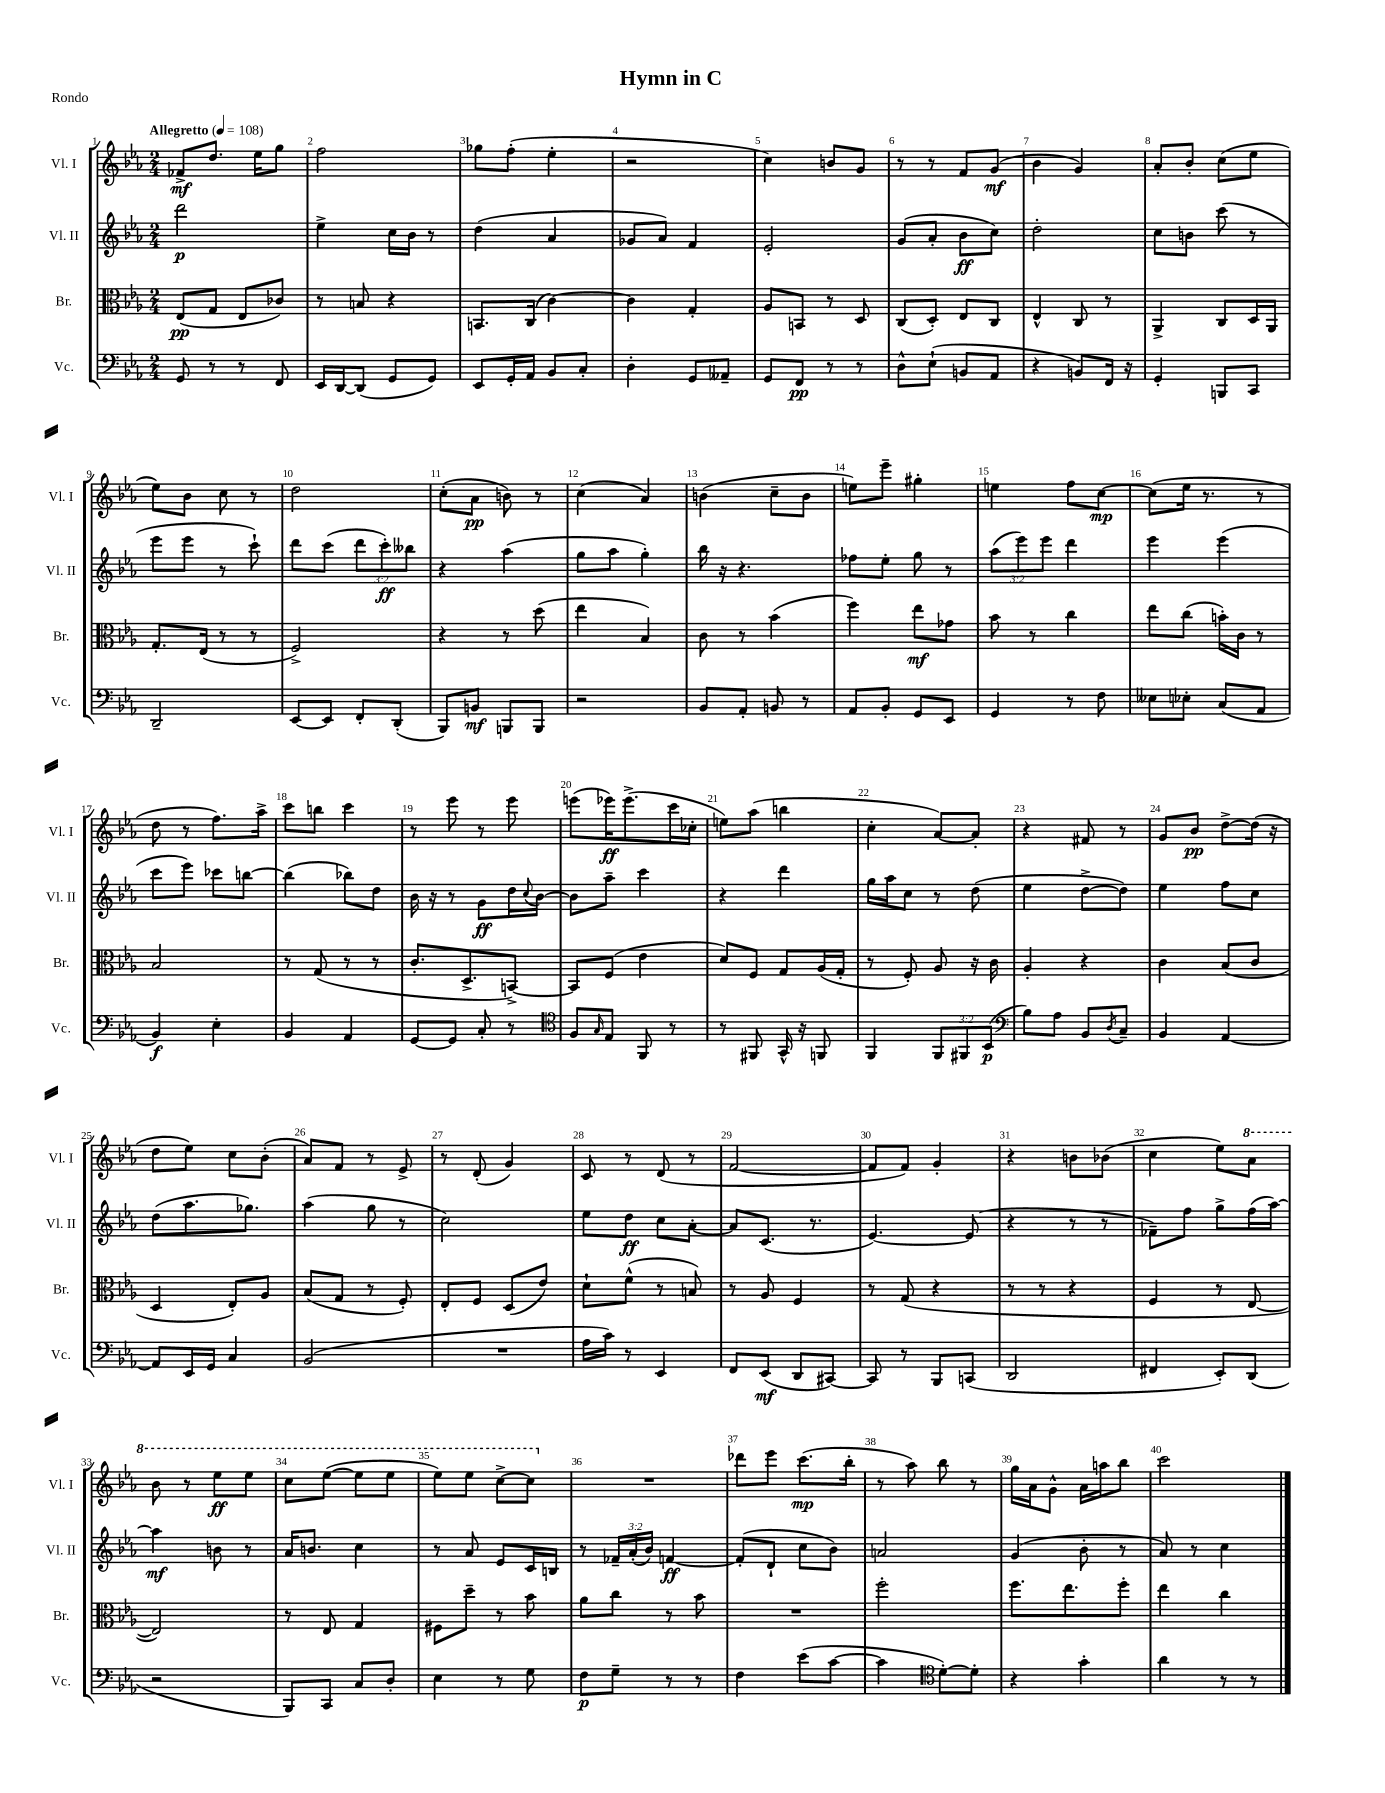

**kern	**dynam	**kern	**dynam	**kern	**dynam	**kern	**dynam
*part4	*part4	*part3	*part3	*part2	*part2	*part1	*part1
*staff4	*staff4	*staff3	*staff3	*staff2	*staff2	*staff1	*staff1
*I"Vc.	*	*I"Br.	*	*I"Vl. II	*	*I"Vl. I	*
*I'Vc.	*	*I'Br.	*	*I'Vl. II	*	*I'Vl. I	*
*clefF4	*	*clefC3	*	*clefG2	*	*clefG2	*
*k[b-e-a-]	*	*k[b-e-a-]	*	*k[b-e-a-]	*	*k[b-e-a-]	*
*M2/4	*	*M2/4	*	*M2/4	*	*M2/4	*
*MM108	*	*MM108	*	*MM108	*	*MM108	*
=1	=1	=1	=1	=1	=1	=1	=1
!	!	!	!	!	!	!LO:TX:a:B:t=Allegretto	!
8GG/	.	(8E-/L	pp	2ddd\	p	8f-X^/L	mf
8r	.	8G/J	.	.	.	8.dd/J	.
8r	.	8E-/L	.	.	.	.	.
.	.	.	.	.	.	16ee-\KL	.
8FF/	.	8c-X/J)	.	.	.	8gg\J	.
=2	=2	=2	=2	=2	=2	=2	=2
16EE-/LL	.	8r	.	4ee-^\	.	2ff\	.
[16DD/J	.	.	.	.	.	.	.
(8DD/J]	.	8Bn/	.	.	.	.	.
8GG/L	.	4r	.	16cc\LL	.	.	.
.	.	.	.	16b-\JJ	.	.	.
8GG/J)	.	.	.	8r	.	.	.
=3	=3	=3	=3	=3	=3	=3	=3
8EE-/L	.	8.BBn/L	.	(4dd\	.	8gg-X\L	.
16GG'/L	.	.	.	.	.	(8ff'\J	.
16AA-/JJ	.	(16C/Jk	.	.	.	.	.
8BB-/L	.	[4c\)	.	4a-/	.	4ee-'\	.
8C'/J	.	.	.	.	.	.	.
=4	=4	=4	=4	=4	=4	=4	=4
4D'\	.	4c\]	.	8g-X/L	.	2r	.
.	.	.	.	8a-/J)	.	.	.
8GG/L	.	4G'/	.	4f/	.	.	.
8AA--X~/J	.	.	.	.	.	.	.
=5	=5	=5	=5	=5	=5	=5	=5
8GG/L	.	8A-/L	.	2e-'/	.	4cc\)	.
8FF/J	pp	8BBn/J	.	.	.	.	.
8r	.	8r	.	.	.	8bn/L	.
8r	.	8D/	.	.	.	8g/J	.
=6	=6	=6	=6	=6	=6	=6	=6
8D^^\L	.	(8C/L	.	(8g/L	.	8r	.
(8E-`\J	.	8D'/J)	.	8a-'/J	.	8r	.
8BBn/L	.	8E-/L	.	8b-\L	ff	8f/L	.
8AA-/J	.	8C/J	.	8cc\J)	.	(8g/J	mf
=7	=7	=7	=7	=7	=7	=7	=7
4r	.	4E-^^/	.	2dd'\	.	4b-\	.
8BBn/L)	.	8C/	.	.	.	4g/)	.
16FF/Jk	.	8r	.	.	.	.	.
16r	.	.	.	.	.	.	.
=8	=8	=8	=8	=8	=8	=8	=8
4GG'/	.	4AA-^/	.	8cc\L	.	8a-'/L	.
.	.	.	.	8bn\J	.	8b-'/J	.
8BBBn/L	.	8C/L	.	(8ccc\	.	(8cc\L	.
8CC/J	.	16D/L	.	8r	.	8ee-\J	.
.	.	16AA-/JJ	.	.	.	.	.
!!LO:LB:g=z
=9	=9	=9	=9	=9	=9	=9	=9
2DD~/	.	8.G'/L	.	8eee-\L	.	8ee-\L)	.
.	.	.	.	8eee-\J	.	8b-\J	.
.	.	(16E-/Jk	.	.	.	.	.
.	.	8r	.	8r	.	8cc\	.
.	.	8r	.	8ccc`\)	.	8r	.
=10	=10	=10	=10	=10	=10	=10	=10
[8EE-/L	.	2F^/)	.	8ddd\L	.	2dd\	.
8EE-/J]	.	.	.	(8ccc\J	.	.	.
8FF'/L	.	.	.	12ddd\L	.	.	.
.	.	.	.	12ccc'\)	ff	.	.
(8DD'/J	.	.	.	.	.	.	.
.	.	.	.	12bb--X\J	.	.	.
=11	=11	=11	=11	=11	=11	=11	=11
8BBB-/L)	.	4r	.	4r	.	(8cc'\L	.
8BBn/J	mf	.	.	.	.	8a-\J	pp
8BBBn/L	.	8r	.	(4aa-\	.	8bn\)	.
8BBB/J	.	(8dd\	.	.	.	8r	.
=12	=12	=12	=12	=12	=12	=12	=12
2r	.	4ee-\	.	8gg\L	.	(4cc\	.
.	.	.	.	8aa-\J	.	.	.
.	.	4B-/)	.	4gg'\)	.	4a-/)	.
=13	=13	=13	=13	=13	=13	=13	=13
8BB-/L	.	8c\	.	16bb-\	.	(4bn\	.
.	.	.	.	16r	.	.	.
8AA-'/J	.	8r	.	4.r	.	.	.
8BBn/	.	(4b-\	.	.	.	8cc~\L	.
8r	.	.	.	.	.	8b\J	.
=14	=14	=14	=14	=14	=14	=14	=14
8AA-/L	.	4ff\)	.	8ff-X\L	.	8een\L)	.
8BB-'/J	.	.	.	8ee-'\J	.	8eee-~\J	.
8GG/L	.	8ee-\L	mf	8gg\	.	4gg#X'\	.
8EE-/J	.	8g-X\J	.	8r	.	.	.
=15	=15	=15	=15	=15	=15	=15	=15
4GG/	.	8b-\	.	(12aa-\L	.	4een\	.
.	.	.	.	12eee-\)	.	.	.
.	.	8r	.	.	.	.	.
.	.	.	.	12eee-\J	.	.	.
8r	.	4cc\	.	4ddd\	.	8ff\L	.
8F\	.	.	.	.	.	[8cc\J	mp
=16	=16	=16	=16	=16	=16	=16	=16
8E--X\L	.	8ee-\L	.	4eee-\	.	(8cc\L]	.
8E-X'\J	.	(8cc\J	.	.	.	16ee-\Jk	.
.	.	.	.	.	.	8.r	.
(8C/L	.	16bn'\LL)	.	(4eee-\	.	.	.
.	.	16c\JJ	.	.	.	.	.
8AA-/J	.	8r	.	.	.	8r	.
!!LO:LB:g=z
=17	=17	=17	=17	=17	=17	=17	=17
4BB-/)	f	2B-/	.	8ccc\L	.	8dd\	.
.	.	.	.	8eee-\J)	.	8r	.
4E-'\	.	.	.	8ccc-X\L	.	8.ff\L)	.
.	.	.	.	[8bbn\J	.	.	.
.	.	.	.	.	.	16aa-^\Jk	.
=18	=18	=18	=18	=18	=18	=18	=18
4BB-/	.	8r	.	(4bb\]	.	8ccc\L	.
.	.	(8G/	.	.	.	8bbn\J	.
4AA-/	.	8r	.	8bb-X\L)	.	4ccc\	.
.	.	8r	.	8dd\J	.	.	.
=19	=19	=19	=19	=19	=19	=19	=19
[8GG/L	.	8.c'/L	.	16b-\	.	8r	.
.	.	.	.	16r	.	.	.
8GG/J]	.	.	.	8r	.	8eee-\	.
.	.	8.D^/	.	.	.	.	.
8C'/	.	.	.	8g\L	ff	8r	.
8r	.	[8BBn^/J)	.	16dd\L	.	8eee-\	.
.	.	.	.	8qqcc/	.	.	.
.	.	.	.	[16b-\JJ	.	.	.
=20	=20	=20	=20	=20	=20	=20	=20
*clefC4	*	*	*	*	*	*	*
8F/L	.	8BB/L]	.	8b-\L]	.	(8eeen\L	.
16qqG/	.	.	.	.	.	.	.
8E-/J	.	(8F/J	.	8aa-~\J	.	16eee-X\K)	ff
.	.	.	.	.	.	(8.eee-^\	.
8FF/	.	4e-\	.	4ccc\	.	.	.
8r	.	.	.	.	.	16ccc\L	.
.	.	.	.	.	.	16cc-X'\JJ	.
=21	=21	=21	=21	=21	=21	=21	=21
8r	.	8d/L)	.	4r	.	8een\L)	.
8FF#X/	.	8F/J	.	.	.	(8aa-\J	.
16GG^^/	.	8G/L	.	4ddd\	.	4bbn\	.
16r	.	.	.	.	.	.	.
8FFn/	.	(16A-/L	.	.	.	.	.
.	.	16G'/JJ	.	.	.	.	.
=22	=22	=22	=22	=22	=22	=22	=22
4FF/	.	8r	.	16gg\LL	.	4cc'\	.
.	.	.	.	16aa-\J	.	.	.
.	.	8F'/)	.	8cc\J	.	.	.
12FF/L	.	8A-/	.	8r	.	[8a-/L)	.
12FF#X/	.	.	.	.	.	.	.
.	.	16r	.	(8dd\	.	8a-'/J]	.
(12BB-/J	p	.	.	.	.	.	.
.	.	16c\	.	.	.	.	.
=23	=23	=23	=23	=23	=23	=23	=23
*clefF4	*	*	*	*	*	*	*
8B-\L)	.	4A-'/	.	4ee-\	.	4r	.
8A-\J	.	.	.	.	.	.	.
8BB-/L	.	4r	.	[8dd^\L	.	8f#X/	.
8qD/	.	.	.	.	.	.	.
8C~/J	.	.	.	8dd\J])	.	8r	.
=24	=24	=24	=24	=24	=24	=24	=24
4BB-/	.	4c\	.	4ee-\	.	8g/L	.
.	.	.	.	.	.	8b-/J	pp
[4AA-/	.	(8B-/L	.	8ff\L	.	[8dd^\L	.
.	.	8c/J	.	8cc\J	.	(16dd\Jk]	.
.	.	.	.	.	.	16r	.
!!LO:LB:g=z
=25	=25	=25	=25	=25	=25	=25	=25
8AA-/L]	.	4D/	.	(8dd\L	.	8dd\L	.
16EE-/L	.	.	.	8.aa-\	.	8ee-\J)	.
16GG/JJ	.	.	.	.	.	.	.
4C/	.	8E-'/L)	.	.	.	8cc\L	.
.	.	.	.	8.gg-X\J)	.	.	.
.	.	8A-/J	.	.	.	(8b-'\J	.
=26	=26	=26	=26	=26	=26	=26	=26
(2BB-/	.	(8B-/L	.	(4aa-\	.	8a-/L)	.
.	.	8G/J	.	.	.	8f/J	.
.	.	8r	.	8gg\	.	8r	.
.	.	8F'/)	.	8r	.	8e-^/	.
=27	=27	=27	=27	=27	=27	=27	=27
2r	.	8E-'/L	.	2cc\)	.	8r	.
.	.	8F/J	.	.	.	(8d'/	.
.	.	(8D/L	.	.	.	4g/)	.
.	.	8e-/J)	.	.	.	.	.
=28	=28	=28	=28	=28	=28	=28	=28
16A-\LL	.	8d`\L	.	8ee-\L	.	8c/	.
16c\JJ)	.	.	.	.	.	.	.
8r	.	(8f^^\J	.	8dd\J	ff	8r	.
4EE-/	.	8r	.	8cc\L	.	(8d/	.
.	.	8Bn/)	.	[8a-'\J	.	8r	.
=29	=29	=29	=29	=29	=29	=29	=29
8FF/L	.	8r	.	8a-/L]	.	[2f/	.
(8EE-/J	mf	8A-/	.	(8.c/J	.	.	.
8DD/L	.	4F/	.	.	.	.	.
.	.	.	.	8.r	.	.	.
[8CC#X/J)	.	.	.	.	.	.	.
=30	=30	=30	=30	=30	=30	=30	=30
8CC#/]	.	8r	.	[4.e-/)	.	8f/L]	.
8r	.	(8G/	.	.	.	8f/J)	.
8BBB-/L	.	4r	.	.	.	4g'/	.
(8CCn/J	.	.	.	(8e-/]	.	.	.
=31	=31	=31	=31	=31	=31	=31	=31
2DD/	.	8r	.	4r	.	4r	.
.	.	8r	.	.	.	.	.
.	.	4r	.	8r	.	8bn\L	.
.	.	.	.	8r	.	(8b-X\J	.
=32	=32	=32	=32	=32	=32	=32	=32
4FF#X/	.	4F/	.	8f-X~\L)	.	4cc\	.
.	.	.	.	8ff\J	.	.	.
8EE-'/L)	.	8r	.	8gg^\L	.	8ee-\L)	.
*	*	*	*	*	*	*8va	*
(8DD/J	.	[8E-/	.	(16ff\L	.	8aa-\J	.
.	.	.	.	[16aa-\JJ)	.	.	.
!!LO:LB:g=z
=33	=33	=33	=33	=33	=33	=33	=33
2r	.	2E-/])	.	4aa-\]	mf	8bb-\	.
.	.	.	.	.	.	8r	.
.	.	.	.	8bn\	.	8eee-\L	ff
.	.	.	.	8r	.	8eee-\J	.
=34	=34	=34	=34	=34	=34	=34	=34
8BBB-/L)	.	8r	.	16a-/KL	.	8ccc\L	.
.	.	.	.	8.bn/J	.	.	.
8CC/J	.	8E-/	.	.	.	([8eee-\J	.
8C/L	.	4G/	.	4cc\	.	8eee-\L]	.
8D'/J	.	.	.	.	.	8eee-\J	.
=35	=35	=35	=35	=35	=35	=35	=35
4E-\	.	8F#X\L	.	8r	.	8eee-\L)	.
.	.	8dd~\J	.	8a-/	.	8eee-\J	.
8r	.	8r	.	8e-/L	.	[8ccc^\L	.
8G\	.	8b-\	.	16c/L	.	8ccc\J]	.
.	.	.	.	16Bn/JJ	.	.	.
=36	=36	=36	=36	=36	=36	=36	=36
*	*	*	*	*	*	*X8va	*
8F\L	p	8a-\L	.	8r	.	2r	.
8G~\J	.	8cc\J	.	24f-X~/LL	.	.	.
.	.	.	.	(24a-'/	.	.	.
.	.	.	.	24b-/JJ)	.	.	.
8r	.	8r	.	[4fn/	ff	.	.
8r	.	8b-\	.	.	.	.	.
=37	=37	=37	=37	=37	=37	=37	=37
4F\	.	2r	.	(8f'/L]	.	8ddd-X\L	.
.	.	.	.	8d`/J	.	8eee-\J	.
(8e-\L	.	.	.	8cc\L	.	(8.ccc\L	mp
[8c\J	.	.	.	8b-\J)	.	.	.
.	.	.	.	.	.	16bb-'\Jk	.
=38	=38	=38	=38	=38	=38	=38	=38
4c\]	.	2ff'\	.	2an/	.	8r	.
.	.	.	.	.	.	8aa-\)	.
*clefC4	*	*	*	*	*	*	*
[8d'\L)	.	.	.	.	.	8bb-\	.
8d'\J]	.	.	.	.	.	8r	.
=39	=39	=39	=39	=39	=39	=39	=39
4r	.	8.ff\L	.	(4g/	.	16gg\LL	.
.	.	.	.	.	.	16a-\J	.
.	.	.	.	.	.	8g^^\J	.
.	.	8.ee-\	.	.	.	.	.
4g'\	.	.	.	8b-'\	.	16a-\LL	.
.	.	.	.	.	.	16aan\J	.
.	.	8ff'\J	.	8r	.	8bb-\J	.
=40	=40	=40	=40	=40	=40	=40	=40
4a-\	.	4ee-\	.	8a-/)	.	2ccc\	.
.	.	.	.	8r	.	.	.
8r	.	4cc\	.	4cc\	.	.	.
8r	.	.	.	.	.	.	.
==	==	==	==	==	==	==	==
*-	*-	*-	*-	*-	*-	*-	*-
